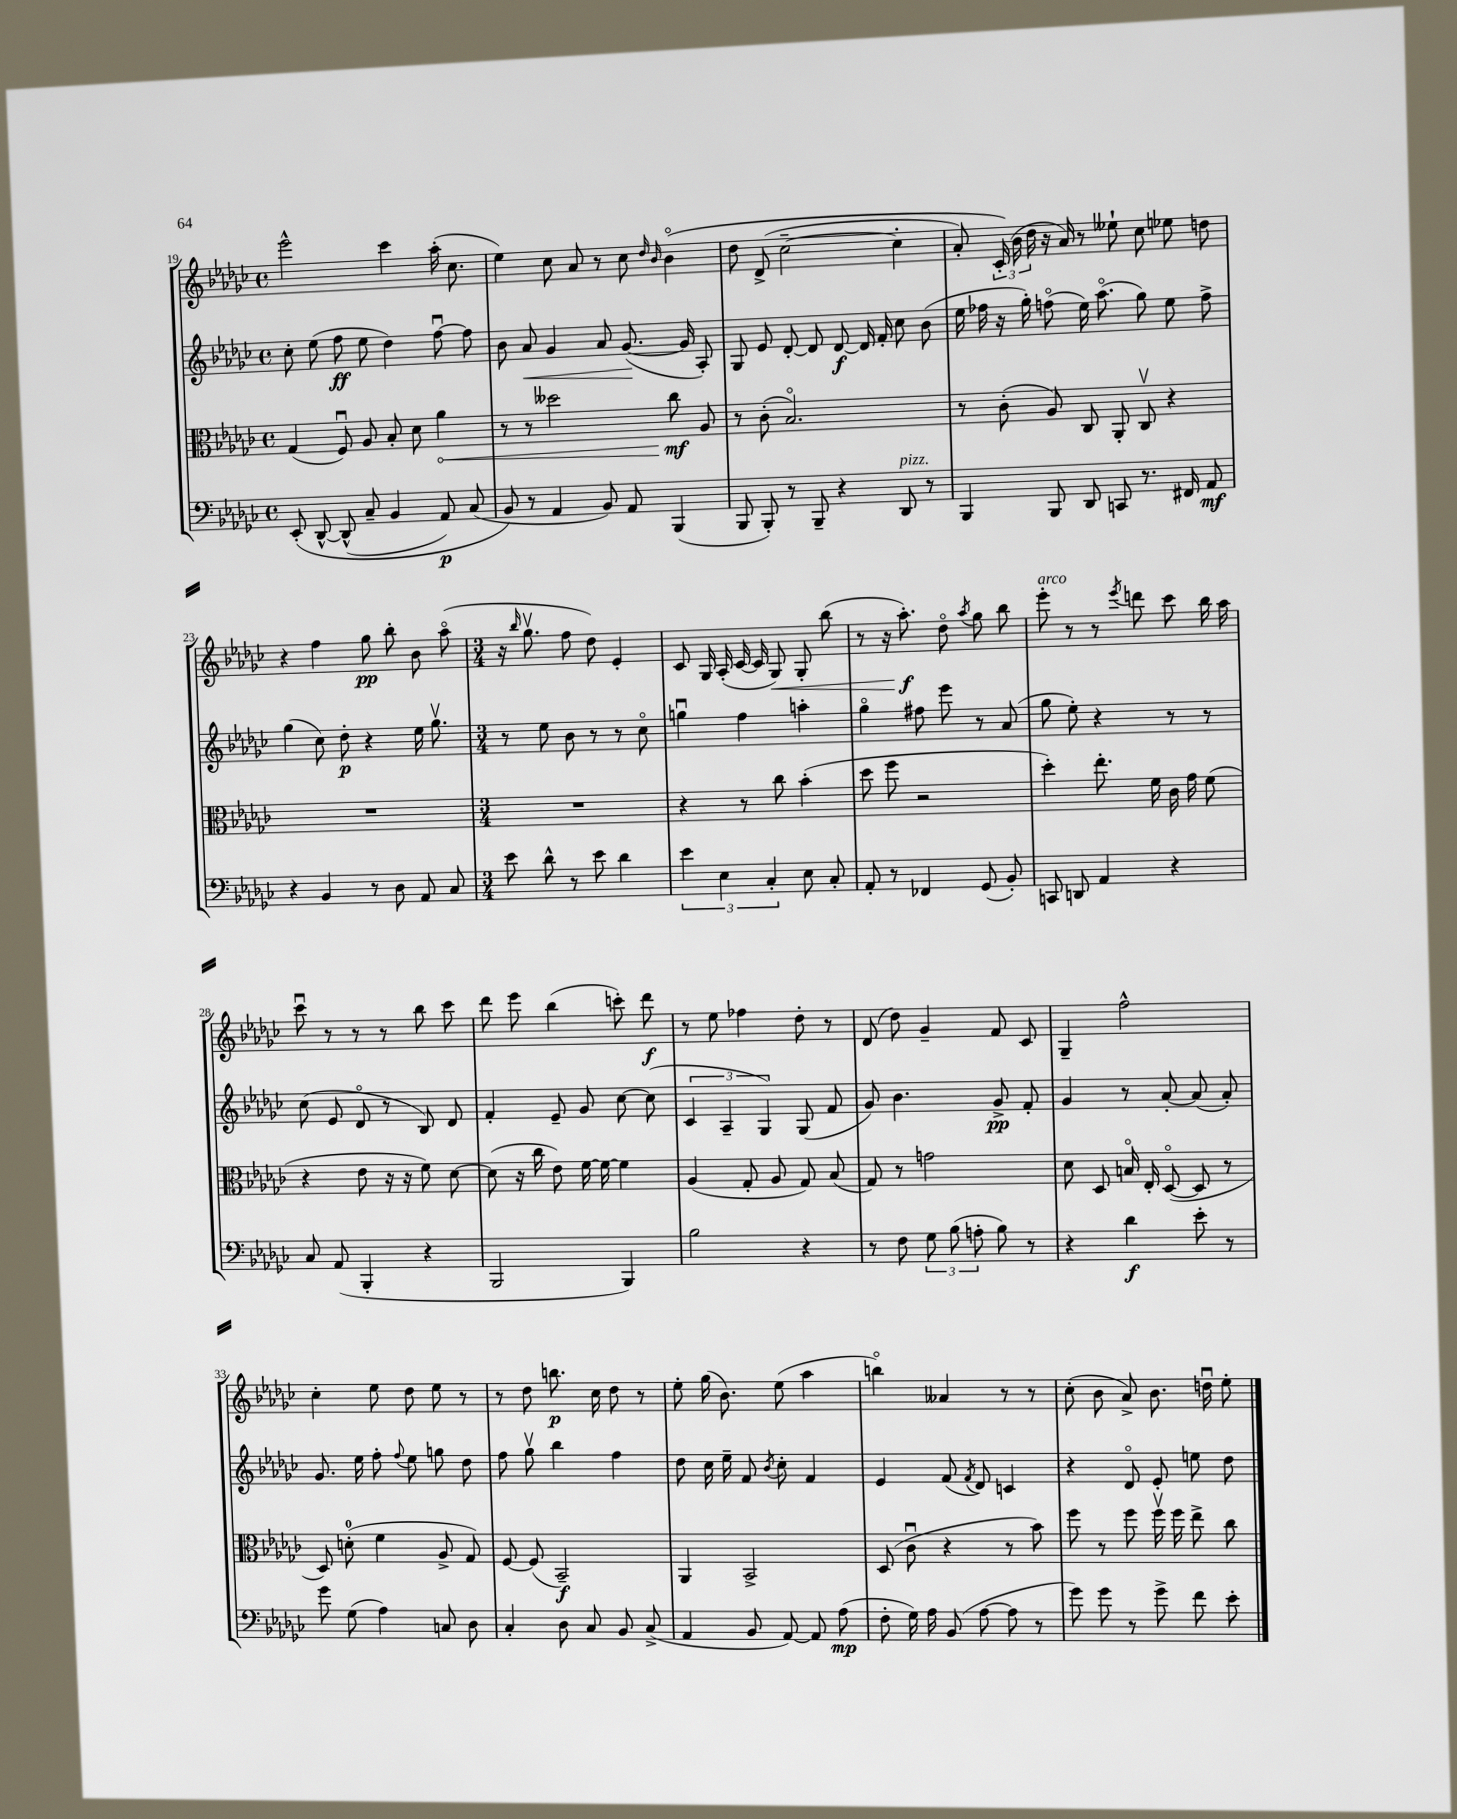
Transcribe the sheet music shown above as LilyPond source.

<<
\new StaffGroup <<
\new Staff = "s0" {
    \clef treble \key ges \major \defaultTimeSignature \time 4/4
    \autoBeamOff ees'''2-^ ces'''4 aes''16-.( ces''8. |
    ees''4) ces''8 aes'8 r8 ces''8 \grace { des''16 bes'16 } bes'4\flageolet\( |
    des''8 des'8->( ces''2~-- ces''4-. |
    aes'8-.) \tuplet 3/2 { ces'16-.(\) bes'16 des''16 } r16 aes'16) r8 eeses''8-! ces''8 ees''8 d''8 |
    r4 f''4 ges''8\pp bes''8-. bes'8 aes''8\flageolet( |
    \numericTimeSignature \time 3/4 r16 \grace { bes''16 } ges''8.\upbow f''8 des''8) ees'4-. |
    ces'8 ges16 aes16-.( ces'16~ ces'16 ges8\<) ges8-. bes''8( |
    r8 r16 aes''8.-.\f\!) des''8\flageolet \acciaccatura { aes''8 } ges''8 bes''8 |
    ees'''8-.^\markup { \italic "arco" } r8 r8 \acciaccatura { ees'''8 } d'''8 ces'''8 bes''16 aes''16 |
    ces'''8\downbow r8 r8 r8 bes''8 ces'''8 |
    des'''8 ees'''8 bes''4( c'''8-.) des'''8\f |
    r8 ees''8 fes''4 des''8-. r8 |
    des'8( des''8) ges'4-- f'8 ces'8 |
    ges4-- f''2-^ |
    ces''4-. ees''8 des''8 ees''8 r8 |
    r8 des''8 b''8.\p ces''16 des''8 r8 |
    ees''8-. ges''16( bes'8.) ees''8( aes''4 |
    b''4\flageolet) aeses'4 r8 r8 |
    ces''8-.( bes'8 aes'8->) bes'8. d''16\downbow ees''8-. \bar "|." |
}
\new Staff = "s1" {
    \clef treble \key ges \major \defaultTimeSignature \time 4/4
    \autoBeamOff ces''8-. ees''8( f''8\ff ees''8 des''4) f''8~\downbow f''8 |
    bes'8 aes'8\< ges'4 aes'8 ges'8.~\!( ges'16 aes8-.) |
    ges8 ees'8 des'8~-. des'8 des'8~\f des'16 f'16-. ces''8 bes'8( |
    ees''16 fes''16 r16 ges''16-.) f''8\flageolet( ees''16) aes''8.\flageolet( ges''8) ees''8 f''8-> |
    ges''4( ces''8) des''8-.\p r4 ees''16 ges''8.\upbow |
    \numericTimeSignature \time 3/4 r8 ees''8 bes'8 r8 r8 ces''8\flageolet |
    g''4\downbow f''4 a''4-. |
    ges''4\flageolet fis''8 ees'''8 r8 aes'8( |
    ges''8 ees''8-.) r4 r8 r8 |
    ces''8( ees'8 des'8\flageolet r8 bes8) des'8 |
    f'4-. ees'8-- ges'8 ces''8~ ces''8( |
    \tuplet 3/2 { ces'4 aes4-- ges4) } ges8( f'8 |
    ges'8) bes'4. ges'8->\pp f'8-. |
    ges'4 r8 aes'8~-. aes'8( aes'8-.) |
    ges'8. ees''16 f''8-. \appoggiatura { f''8 } ees''8 g''8 des''8 |
    f''8 ges''8\upbow bes''4 f''4 |
    des''8 ces''16 ees''16-- f'8 \acciaccatura { bes'8 } ces''8-. f'4 |
    ees'4 f'8( \acciaccatura { f'8 } des'8) c'4 |
    r4 des'8\flageolet ees'8-. e''8 des''8 \bar "|." |
}
\new Staff = "s2" {
    \clef alto \key ges \major \defaultTimeSignature \time 4/4
    \autoBeamOff ges4( f8\downbow) aes8 bes8-. des'8 \once \override Hairpin.circled-tip = ##t aes'4\< |
    r8 r8 deses''2 ces''8\mf\! aes8 |
    r8 ces'8-.( bes2.\flageolet) |
    r8 ces'8-.( aes8) ces8 aes,8-. ces8\upbow r4 |
    R1 |
    \numericTimeSignature \time 3/4 R2. |
    r4 r8 ces''8 bes'4-.( |
    des''8 f''8 r2 |
    des''4-.) ees''8.-. f'16 ces'16 ges'16 f'8( |
    r4 ees'8 r16 r16 f'8) des'8~ |
    des'8( r16 ces''16 ees'8) f'16~ f'16~ f'4 |
    aes4( ges8-. aes8 ges8) bes8( |
    ges8) r8 g'2 |
    des'8 des8 b16\flageolet ees16-. des8~\flageolet( des8 r8 |
    des8) d'8-0-.( f'4 aes8-> ges8) |
    f8~ f8( bes,2--\f) |
    aes,4 bes,2-> |
    des8( ces'8\downbow r4 r8 bes'8) |
    f''8 r8 f''8 f''16\upbow f''16 ees''8-> ces''8 \bar "|." |
}
\new Staff = "s3" {
    \clef bass \key ges \major \defaultTimeSignature \time 4/4
    \autoBeamOff ees,8-.\( des,8~-^ des,8-^( ces8-- bes,4 aes,8\p) ces8( |
    bes,8\) r8 aes,4 bes,8) aes,8 bes,,4( |
    bes,,8 bes,,8-.) r8 bes,,8-- r4 des,8^\markup { \italic "pizz." } r8 |
    bes,,4 bes,,8 des,8 c,8 r8. fis,16 aes,8\mf |
    r4 bes,4 r8 des8 aes,8 ces8 |
    \numericTimeSignature \time 3/4 ees'8 des'8-^ r8 ees'8 des'4 |
    \tuplet 3/2 { ees'4 ees4 ces4-. } ees8 ces8-. |
    aes,8-. r8 fes,4 ges,8( bes,8-.) |
    c,8 d,8 aes,4 r4 |
    ces8 aes,8( bes,,4-. r4 |
    bes,,2 bes,,4) |
    bes2 r4 |
    r8 f8 \tuplet 3/2 { ges8 bes8( a8-. } bes8) r8 |
    r4 des'4\f ees'8-. r8 |
    ges'8 ges8( aes4) c8 des8 |
    ces4-. des8 ces8 bes,8 ces8->( |
    aes,4 bes,8 aes,8~) aes,8 aes8\mp( |
    f8-. ges16) aes16 bes,8( aes8~ aes8 r8 |
    ges'8) ges'8 r8 ges'8-> f'8 ees'8-. \bar "|." |
}
>>
>>
\layout { \context { \Score currentBarNumber = #19 } }
